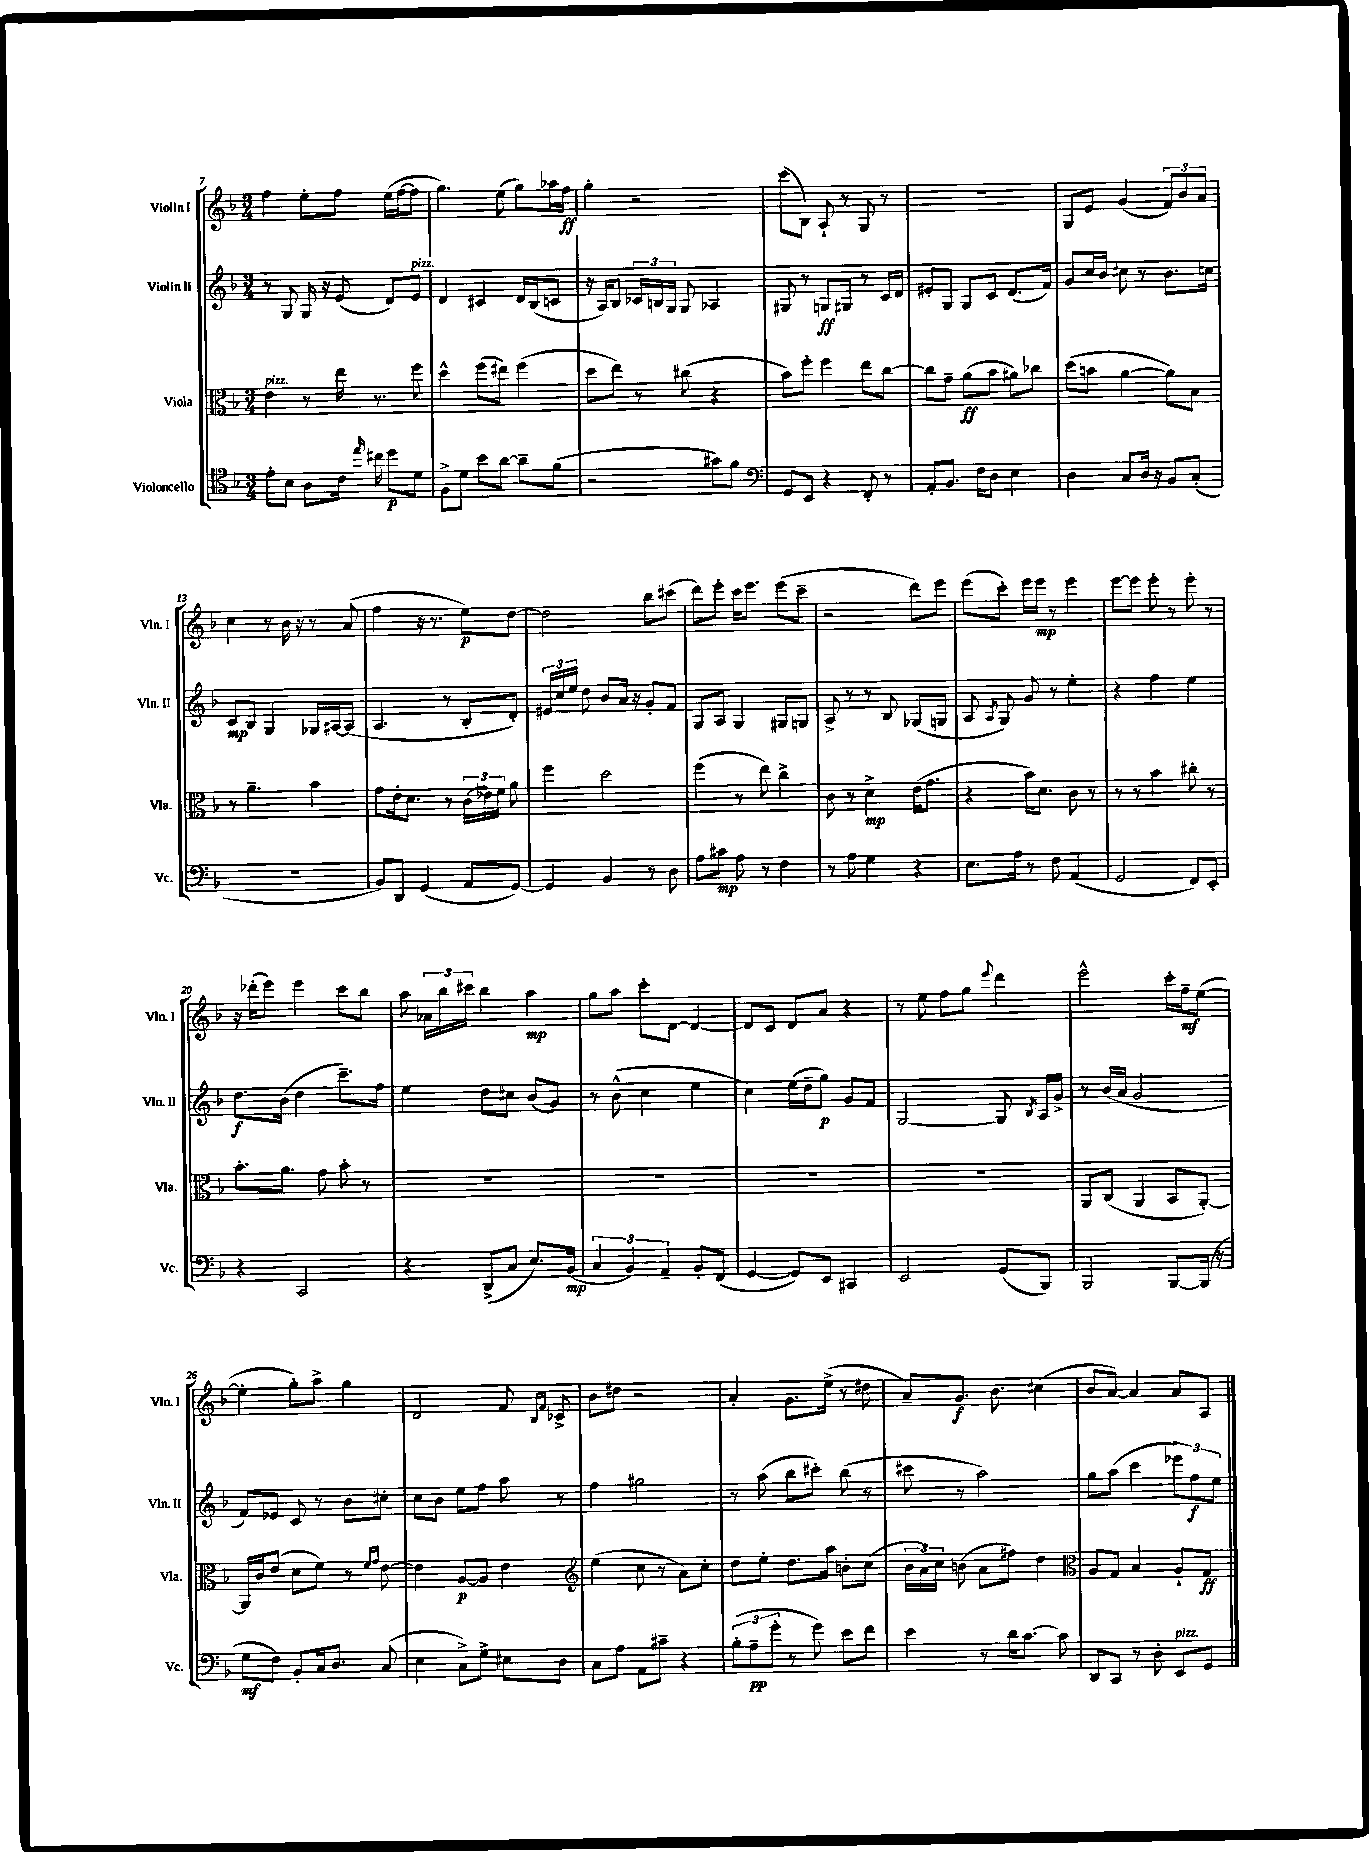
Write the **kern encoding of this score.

**kern	**dynam	**kern	**dynam	**kern	**dynam	**kern	**dynam
*part4	*part4	*part3	*part3	*part2	*part2	*part1	*part1
*staff4	*staff4	*staff3	*staff3	*staff2	*staff2	*staff1	*staff1
*I"Violoncello	*	*I"Viola	*	*I"Violin II	*	*I"Violin I	*
*I'Vc.	*	*I'Vla.	*	*I'Vln. II	*	*I'Vln. I	*
*clefC4	*	*clefC3	*	*clefG2	*	*clefG2	*
*k[b-]	*	*k[b-]	*	*k[b-]	*	*k[b-]	*
*M3/4	*	*M3/4	*	*M3/4	*	*M3/4	*
=7	=7	=7	=7	=7	=7	=7	=7
!	!	!LO:TX:a:i:t=pizz.	!	!	!	!	!
8e'\L	.	4e\	.	8r	.	4ff\	.
8B-\J	.	.	.	8G/	.	.	.
8A\L	.	8r	.	16G/	.	8ee'\L	.
.	.	.	.	16r	.	.	.
16c\Jk	.	16ee\	.	(8e/	.	8ff\J	.
16qqee/	.	.	.	.	.	.	.
16cc#X\	.	8.r	.	.	.	.	.
8dd\L	p	.	.	8d/L)	.	(16ee\LL	.
.	.	.	.	.	.	[16ff\J	.
!	!	!	!	!LO:TX:a:i:t=pizz.	!	!	!
8d\J	.	8ff\	.	8e/J	.	8ff\J]	.
=8	=8	=8	=8	=8	=8	=8	=8
8F^\L	.	4dd^^\	.	4d/	.	4.gg\)	.
8d\J	.	.	.	.	.	.	.
8b-\L	.	(8ff\L	.	4c#X/	.	.	.
[8a\J	.	8ee#X\J)	.	.	.	(8ee\	.
8a~\L]	.	(4ff\	.	16d/LL	.	8gg\L)	.
.	.	.	.	(16B-/J	.	.	.
(8f\J	.	.	.	8cn/J	.	16aa-X\L	.
.	.	.	.	.	.	16ff\JJ	ff
=9	=9	=9	=9	=9	=9	=9	=9
2r	.	8dd\L	.	16r	.	4gg'\	.
.	.	.	.	16A/KL)	.	.	.
.	.	8ee\J)	.	8B-/J	.	.	.
.	.	8r	.	24c-X/LL	.	2r	.
.	.	.	.	24Bn/	.	.	.
.	.	.	.	24G/JJ	.	.	.
.	.	(8cc#X\	.	8G/	.	.	.
8g#X\L)	.	4r	.	4A-X/	.	.	.
8f\J	.	.	.	.	.	.	.
=10	=10	=10	=10	=10	=10	=10	=10
*clefF4	*	*	*	*	*	*	*
8GG/L	.	8b-\L)	.	8G#X/	.	(8ccc\L	.
8EE/J	.	8ff'\J	.	8r	.	8B-\J)	.
4r	.	4ff\	.	8Gn/L	ff	8A`/	.
.	.	.	.	8G#X/J	.	8r	.
8FF'/	.	8ee\L	.	8r	.	8G/	.
8r	.	[8cc\J	.	16c/LL	.	8r	.
.	.	.	.	16d/JJ	.	.	.
=11	=11	=11	=11	=11	=11	=11	=11
8AA'/L	.	8cc\L]	.	8e#X'/L	.	2.r	.
8.BB-/J	.	8g~\J	.	8G/J	.	.	.
.	.	(8a\L	ff	8G/L	.	.	.
16F\KL	.	.	.	.	.	.	.
8D\J	.	8b-\J	.	8c/J	.	.	.
4E\	.	8a#X\L)	.	(8.d/L	.	.	.
.	.	8cc-X\J	.	.	.	.	.
.	.	.	.	16f/Jk)	.	.	.
=12	=12	=12	=12	=12	=12	=12	=12
4D\	.	(8dd\L	.	8g/L	.	8G/L	.
.	.	8bn\J	.	16cc/L	.	8e/J	.
.	.	.	.	16b-/JJ	.	.	.
8C/L	.	[4a\	.	8cc#X\	.	(4g/	.
16D/Jk	.	.	.	8r	.	.	.
16r	.	.	.	.	.	.	.
8BB-/L	.	8a\L])	.	8.b-\L	.	12f/L)	.
.	.	.	.	.	.	12b-/	.
(8C'/J	.	8B-\J	.	.	.	.	.
.	.	.	.	.	.	12a/J	.
.	.	.	.	16ccn\Jk	.	.	.
!!LO:LB:g=z
=13	=13	=13	=13	=13	=13	=13	=13
2.r	.	8r	.	8c/L	mp	4cc\	.
.	.	4.a~\	.	8B-/J	.	.	.
.	.	.	.	4G/	.	8r	.
.	.	.	.	.	.	16b-\	.
.	.	.	.	.	.	16r	.
.	.	4b-\	.	16G-X/LL	.	8r	.
.	.	.	.	[16A#X/J	.	.	.
.	.	.	.	(8A#/J]	.	(8a/	.
=14	=14	=14	=14	=14	=14	=14	=14
8BB-/L)	.	8g\L	.	4.A/	.	4ff\	.
8DD/J	.	16e'\k	.	.	.	.	.
.	.	8.d\J	.	.	.	.	.
(4GG/	.	.	.	.	.	16r	.
.	.	.	.	.	.	8.r	.
.	.	8r	.	8r	.	.	.
8AA/L	.	(24c\LL	.	8B-'/L	.	8ee\L)	p
.	.	24e-X\)	.	.	.	.	.
.	.	24f\JJ	.	.	.	.	.
[8GG/J)	.	8a\	.	8d'/J)	.	[8dd\J	.
=15	=15	=15	=15	=15	=15	=15	=15
4GG/]	.	4ff\	.	24e#X/LL	.	2dd\]	.
.	.	.	.	24cc/	.	.	.
.	.	.	.	24ee/JJ	.	.	.
.	.	.	.	8dd\	.	.	.
4BB-/	.	2dd\	.	8b-/L	.	.	.
.	.	.	.	16a/Jk	.	.	.
.	.	.	.	16r	.	.	.
8r	.	.	.	8g'/L	.	8bb-\L	.
8D\	.	.	.	8f/J	.	(8ccc#X\J	.
=16	=16	=16	=16	=16	=16	=16	=16
8A\L	.	(4ff\	.	8G/L	.	8ddd\L)	.
8c#X\J	mp	.	.	8A/J	.	8eee'\J	.
8A\	.	8r	.	4G/	.	16ccc\KL	.
.	.	.	.	.	.	8.eee\J	.
8r	.	8ee\)	.	.	.	.	.
4F\	.	4cc^\	.	8G#X/L	.	(8eee\L	.
.	.	.	.	8Gn/J	.	8ccc~\J	.
=17	=17	=17	=17	=17	=17	=17	=17
8r	.	8c\	.	8A^/	.	2r	.
8A\	.	8r	.	8r	.	.	.
4G\	.	4d^\	mp	8r	.	.	.
.	.	.	.	8B-/	.	.	.
4r	.	(16e\KL	.	(8G-X/L	.	8ddd\L)	.
.	.	8.g\J	.	.	.	.	.
.	.	.	.	8Gn/J	.	8eee\J	.
=18	=18	=18	=18	=18	=18	=18	=18
8.E\L	.	4r	.	8A/	.	(8eee\L	.
.	.	.	.	8qA/	.	.	.
.	.	.	.	8G/)	.	8ccc'\J)	.
16A\Jk	.	.	.	.	.	.	.
8r	.	16b-\KL)	.	8g/	.	16eee\LL	.
.	.	8.d\J	.	.	.	16eee\JJ	mp
8F\	.	.	.	8r	.	8r	.
(4AA/	.	8c\	.	4ee'\	.	4eee\	.
.	.	8r	.	.	.	.	.
=19	=19	=19	=19	=19	=19	=19	=19
2GG/	.	8r	.	4r	.	[8eee\L	.
.	.	8r	.	.	.	8eee\J]	.
.	.	4b-\	.	4ff\	.	8eee'\	.
.	.	.	.	.	.	8r	.
8FF/L)	.	8cc#X'\	.	4ee\	.	8eee'\	.
8EE'/J	.	8r	.	.	.	8r	.
!!LO:LB:g=z
=20	=20	=20	=20	=20	=20	=20	=20
4r	.	8.b-'\L	.	8.dd\L	f	16r	.
.	.	.	.	.	.	(16ddd-X'\KL	.
.	.	.	.	.	.	8eee\J)	.
.	.	8.a\J	.	(16b-\Jk	.	.	.
2CC/	.	.	.	4dd\	.	4eee\	.
.	.	8g\	.	.	.	.	.
.	.	8b-'\	.	8.ccc~\L)	.	8ccc\L	.
.	.	8r	.	.	.	8bb-\J	.
.	.	.	.	16ff\Jk	.	.	.
=21	=21	=21	=21	=21	=21	=21	=21
4r	.	2.r	.	4ee\	.	8aa\	.
.	.	.	.	.	.	24a-X\LL	.
.	.	.	.	.	.	24bb-\	.
.	.	.	.	.	.	24ccc#X\JJ	.
(8DD^/L	.	.	.	8dd\L	.	4bb-\	.
8C/J	.	.	.	8cc#X\J	.	.	.
8.E/L)	.	.	.	(8b-/L	.	4aa\	mp
.	.	.	.	8g/J)	.	.	.
(16BB-/Jk	mp	.	.	.	.	.	.
=22	=22	=22	=22	=22	=22	=22	=22
6C/	.	2.r	.	8r	.	8gg\L	.
.	.	.	.	(8b-^^\	.	8aa\J	.
6BB-/)	.	.	.	.	.	.	.
.	.	.	.	4cc\	.	8ccc'\L	.
6AA~/	.	.	.	.	.	.	.
.	.	.	.	.	.	[8d\J	.
8BB-'/L	.	.	.	4ee\	.	4d/_	.
(8FF/J	.	.	.	.	.	.	.
=23	=23	=23	=23	=23	=23	=23	=23
[4GG/	.	2.r	.	4cc\)	.	8d/L]	.
.	.	.	.	.	.	8c/J	.
8GG/L])	.	.	.	(16ee\LL	.	8d/L	.
.	.	.	.	16dd~\J	.	.	.
8EE/J	.	.	.	8gg\J)	p	8a/J	.
4CC#X/	.	.	.	8g/L	.	4r	.
.	.	.	.	8f/J	.	.	.
=24	=24	=24	=24	=24	=24	=24	=24
2EE/	.	2.r	.	[2G/	.	8r	.
.	.	.	.	.	.	8ee\	.
.	.	.	.	.	.	8ff\L	.
.	.	.	.	.	.	8gg\J	.
.	.	.	.	.	.	8qqeee/	.
(8GG/L	.	.	.	8G/]	.	4ddd\	.
.	.	.	.	8qB-/	.	.	.
8BBB-/J)	.	.	.	16A/LL	.	.	.
.	.	.	.	16g^/JJ	.	.	.
=25	=25	=25	=25	=25	=25	=25	=25
2BBB-/	.	8AA/L	.	8r	.	2eee^^\	.
.	.	(8C/J	.	(16b-/LL	.	.	.
.	.	.	.	16a/JJ	.	.	.
.	.	4AA/	.	2g/	.	.	.
[8BBB-/L	.	8BB-/L	.	.	.	16ccc'\LL	.
.	.	.	.	.	.	16ff~\J	mf
(16BBB-/Jk]	.	[8AA'/J)	.	.	.	([8ee\J	.
16r	.	.	.	.	.	.	.
!!LO:LB:g=z
=26	=26	=26	=26	=26	=26	=26	=26
8G\L	mf	16AA/LL]	.	8f/L)	.	4ee'\]	.
.	.	16c/J	.	.	.	.	.
8F\J)	.	(8e/J	.	8e-X/J	.	.	.
8BB-'/L	.	8d\L	.	8c/	.	8gg'\L)	.
16C/k	.	8f\J)	.	8r	.	8aa^\J	.
8.D/J	.	.	.	.	.	.	.
.	.	8r	.	8b-\L	.	4gg\	.
.	.	16qqf/LL	.	.	.	.	.
.	.	16qqg/JJ	.	.	.	.	.
(8C/	.	[8e\	.	8cc#X'\J	.	.	.
=27	=27	=27	=27	=27	=27	=27	=27
4E\	.	4e\]	.	8cc\L	.	2d/	.
.	.	.	.	8b-\J	.	.	.
8C^\L)	.	[8A/L	p	8ee\L	.	.	.
8G^\J	.	8A/J]	.	8ff\J	.	.	.
8E#X\L	.	4e\	.	8aa\	.	8f/	.
.	.	.	.	.	.	16qqB-/LL	.
.	.	.	.	.	.	16qqf/JJ	.
8D\J	.	.	.	8r	.	8c-X^/	.
=28	=28	=28	=28	=28	=28	=28	=28
*	*	*clefG2	*	*	*	*	*
8C\L	.	(4ee\	.	4ff\	.	8b-\L	.
8A\J	.	.	.	.	.	8dd#X\J	.
8AA\L	.	8cc\	.	2gg#X\	.	2r	.
8c#X~\J	.	8r	.	.	.	.	.
4r	.	8a\L)	.	.	.	.	.
.	.	8cc'\J	.	.	.	.	.
=29	=29	=29	=29	=29	=29	=29	=29
(12B-'\L	.	8dd\L	.	8r	.	4a'/	.
12A~\	pp	.	.	.	.	.	.
.	.	8ee'\J	.	(8aa\	.	.	.
12g'\J	.	.	.	.	.	.	.
8r	.	8.dd\L	.	8bb-\L	.	8.g\L	.
8g\)	.	.	.	8ccc#X'\J)	.	.	.
.	.	16aa\Jk	.	.	.	(16ee^\Jk	.
8e\L	.	8bn'\L	.	(8bb-\	.	8r	.
8f\J	.	(8cc\J	.	8r	.	8dd#X\	.
=30	=30	=30	=30	=30	=30	=30	=30
4e\	.	24b-\LL	.	8ccc#X\	.	8a~/L)	.
.	.	24a\)	.	.	.	.	.
.	.	24cc\JJ	.	.	.	.	.
.	.	(8bn\	.	8r	.	8.g/J	f
8r	.	8a\L	.	2aa\)	.	.	.
.	.	.	.	.	.	8.b-\	.
16d\KL	.	8ff#X\J)	.	.	.	.	.
[8.c\J	.	.	.	.	.	.	.
.	.	4dd\	.	.	.	(4cc#X\	.
8c\]	.	.	.	.	.	.	.
=31	=31	=31	=31	=31	=31	=31	=31
*	*	*clefC3	*	*	*	*	*
8DD/L	.	8A/L	.	8gg\L	.	8b-/L	.
8CC/J	.	8G/J	.	(8aa\J	.	[8a/J)	.
8r	.	4B-/	.	4ccc\	.	4a/]	.
8D'\	.	.	.	.	.	.	.
!LO:TX:a:i:t=pizz.	!	!	!	!	!	!	!
8EE/L	.	8A`/L	.	12eee-X\L)	.	8a/L	.
.	.	.	.	12ff\	f	.	.
8GG/J	.	8G/J	ff	.	.	8A/J	.
.	.	.	.	12ee\J	.	.	.
==	==	==	==	==	==	==	==
*-	*-	*-	*-	*-	*-	*-	*-
